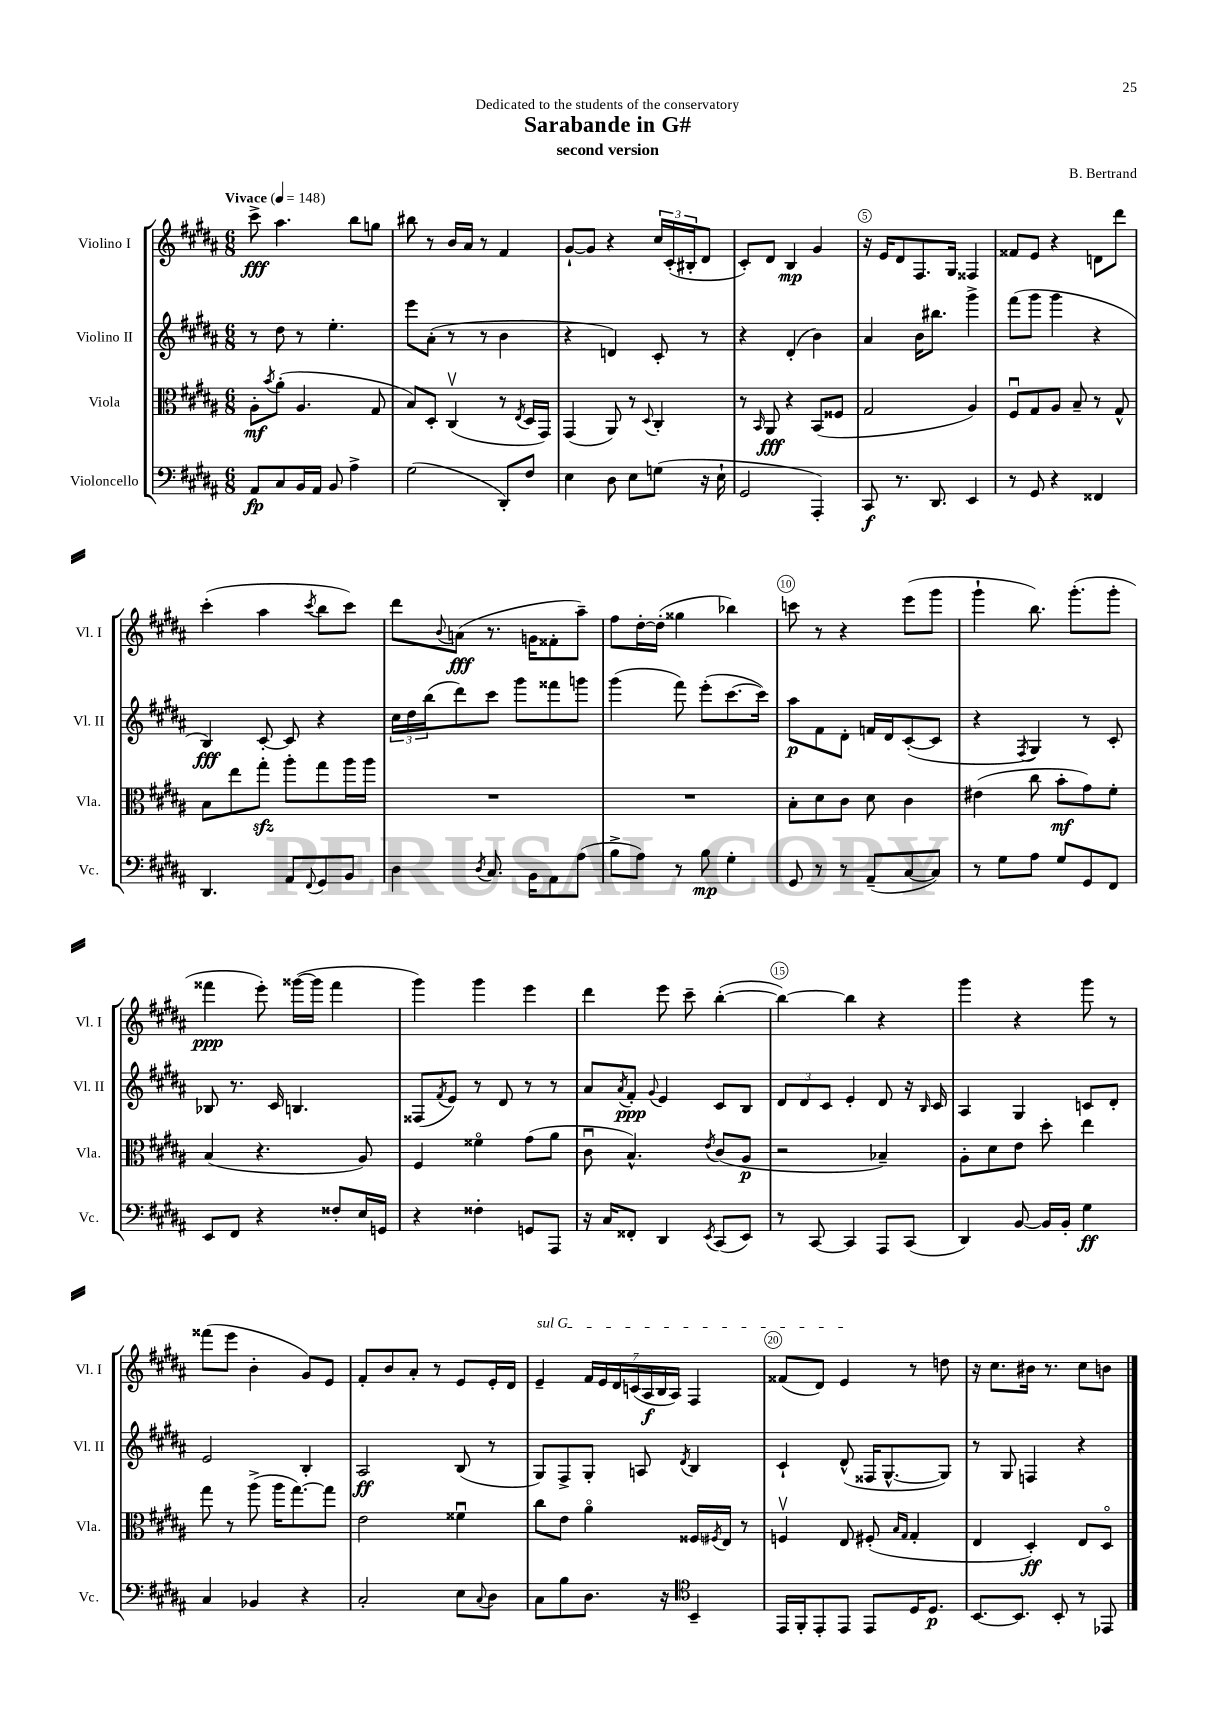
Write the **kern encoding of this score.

**kern	**dynam	**kern	**dynam	**kern	**dynam	**kern	**dynam
*part4	*part4	*part3	*part3	*part2	*part2	*part1	*part1
*staff4	*staff4	*staff3	*staff3	*staff2	*staff2	*staff1	*staff1
*I"Violoncello	*	*I"Viola	*	*I"Violino II	*	*I"Violino I	*
*I'Vc.	*	*I'Vla.	*	*I'Vl. II	*	*I'Vl. I	*
*clefF4	*	*clefC3	*	*clefG2	*	*clefG2	*
*k[f#c#g#d#a#]	*	*k[f#c#g#d#a#]	*	*k[f#c#g#d#a#]	*	*k[f#c#g#d#a#]	*
*M6/8	*	*M6/8	*	*M6/8	*	*M6/8	*
*MM148	*	*MM148	*	*MM148	*	*MM148	*
=1	=1	=1	=1	=1	=1	=1	=1
!	!	!	!	!	!	!LO:TX:a:B:t=Vivace	!
8AA#/L	fp	8A#'\L	mf	8r	.	8ccc#^\	fff
.	.	8qb/	.	.	.	.	.
8C#/	.	(8a#'\J	.	8dd#\	.	4.aa#\	.
16BB/L	.	4.A#/	.	8r	.	.	.
16AA#/JJ	.	.	.	.	.	.	.
8BB/	.	.	.	4.ee'\	.	.	.
4A#^\	.	.	.	.	.	8bb\L	.
.	.	8G#/	.	.	.	8ggn\J	.
=2	=2	=2	=2	=2	=2	=2	=2
(2G#\	.	8B/L)	.	8eee\L	.	8bb#X\	.
.	.	8D#'/J	.	(8a#'\J	.	8r	.
.	.	(4C#v/	.	8r	.	16b/LL	.
.	.	.	.	.	.	16a#/JJ	.
.	.	.	.	8r	.	8r	.
8DD#'/L)	.	8r	.	4b\	.	4f#/	.
.	.	8qE/	.	.	.	.	.
8F#/J	.	16D#/LL	.	.	.	.	.
.	.	16GG#/JJ)	.	.	.	.	.
=3	=3	=3	=3	=3	=3	=3	=3
4E\	.	(4GG#/	.	4r	.	[8g#`/L	.
.	.	.	.	.	.	8g#/J]	.
8D#\	.	8AA#/)	.	4dn/)	.	4r	.
8E\L	.	8r	.	.	.	.	.
.	.	8qqD#/	.	.	.	.	.
(8Gn\J	.	4C#'/	.	8c#'/	.	24cc#/LL	.
.	.	.	.	.	.	(24c#'/	.
.	.	.	.	.	.	24B#X'/J	.
16r	.	.	.	8r	.	8d#/J	.
16E`\	.	.	.	.	.	.	.
=4	=4	=4	=4	=4	=4	=4	=4
2GG#/	.	8r	.	4r	.	8c#'/L)	.
.	.	16qqBB/	.	.	.	.	.
.	.	8AA#/	fff	.	.	8d#/J	.
.	.	4r	.	(4d#'/	.	4B/	mp
4AAA#'/)	.	(8BB/L	.	4b\)	.	4g#/	.
.	.	8F##X/J	.	.	.	.	.
=5	=5	=5	=5	=5	=5	=5	=5
8CC#/	f	2G#/	.	4a#/	.	16r	.
.	.	.	.	.	.	16e/KL	.
8.r	.	.	.	.	.	8d#/	.
.	.	.	.	16b\KL	.	8.F#/	.
8.DD#/	.	.	.	8.bb#X\J	.	.	.
.	.	.	.	.	.	16G#/Jk	.
4EE/	.	4A#/)	.	4ggg#^\	.	4F##X/	.
=6	=6	=6	=6	=6	=6	=6	=6
8r	.	8F#u/L	.	(8fff#\L	.	8f##X/L	.
8GG#/	.	8G#/	.	8ggg#\J	.	8e/J	.
4r	.	8A#/J	.	4ggg#\	.	4r	.
.	.	8B~/	.	.	.	.	.
4FF##X/	.	8r	.	4r	.	8dn\L	.
.	.	8G#^^/	.	.	.	8ddd#\J	.
!!LO:LB:g=z
=7	=7	=7	=7	=7	=7	=7	=7
4.DD#/	.	8B\L	.	4B/)	fff	(4ccc#'\	.
.	.	8ee\	.	.	.	.	.
.	.	8gg#zz'\J	.	[8c#'/	.	4aa#\	.
8AA#/L	.	8aa#'\L	.	8c#/]	.	.	.
8qqFF#/	.	.	.	.	.	8qccc#/	.
8GG#/	.	8gg#\	.	4r	.	8bb\L	.
8BB/J	.	16aa#\L	.	.	.	8ccc#\J)	.
.	.	16aa#\JJ	.	.	.	.	.
=8	=8	=8	=8	=8	=8	=8	=8
4D#\	.	2.r	.	24cc#\LL	.	8ddd#\L	.
.	.	.	.	24dd#\	.	.	.
.	.	.	.	(24bb\J	.	.	.
.	.	.	.	.	.	8qqb/	.
.	.	.	.	8ddd#\)	.	(8an\J	fff
8qD#/	.	.	.	.	.	.	.
8.C#/	.	.	.	8ccc#\J	.	8.r	.
.	.	.	.	8ggg#\L	.	.	.
16BB\KL	.	.	.	.	.	16gn\KL	.
8AA#\	.	.	.	8fff##X\	.	8f##X'\	.
(8A#\J	.	.	.	8gggn\J	.	8aa#~\J)	.
=9	=9	=9	=9	=9	=9	=9	=9
8B^\L	.	2.r	.	(4ggg#\	.	8ff#\L	.
8A#\J)	.	.	.	.	.	[16dd#'\L	.
.	.	.	.	.	.	(16dd#'\JJ]	.
8r	.	.	.	8fff#\)	.	4gg##X\	.
8B\	mp	.	.	(8eee'\L	.	.	.
4G#'\	.	.	.	[8.ccc#\	.	4bb-X\)	.
.	.	.	.	16ccc#\Jk])	.	.	.
=10	=10	=10	=10	=10	=10	=10	=10
8GG#/	.	8B'\L	.	8aa#\L	p	8cccn\	.
8r	.	8d#\	.	8f#\	.	8r	.
8r	.	8c#\J	.	8d#'\J	.	4r	.
(8AA#~/L	.	8d#\	.	16fn/LL	.	.	.
.	.	.	.	16d#/J	.	.	.
[8C#/	.	4c#\	.	([8c#'/	.	(8eee\L	.
8C#/J])	.	.	.	8c#/J]	.	8ggg#\J	.
=11	=11	=11	=11	=11	=11	=11	=11
8r	.	(4e#X\	.	4r	.	4ggg#`\	.
8G#\L	.	.	.	.	.	.	.
.	.	.	.	8qF#/	.	.	.
8A#\J	.	8cc#\	.	4G#/)	.	8.bb\)	.
8G#/L	.	8b'\L	mf	.	.	.	.
.	.	.	.	.	.	(8.ggg#'\L	.
8GG#/	.	8g#\)	.	8r	.	.	.
8FF#/J	.	8f#'\J	.	8c#'/	.	8ggg#'\J	.
!!LO:LB:g=z
=12	=12	=12	=12	=12	=12	=12	=12
8EE/L	.	(4B/	.	8B-X/	.	4fff##X\	ppp
8FF#/J	.	.	.	8.r	.	.	.
4r	.	4.r	.	.	.	8eee'\)	.
.	.	.	.	16c#/	.	.	.
.	.	.	.	4.Bn/	.	([16ggg##X\LL	.
.	.	.	.	.	.	16ggg##\JJ]	.
8F##X'/L	.	.	.	.	.	4fff##\	.
16E/L	.	8A#/)	.	.	.	.	.
16GGn/JJ	.	.	.	.	.	.	.
=13	=13	=13	=13	=13	=13	=13	=13
4r	.	4F#/	.	(8F##X/L	.	4ggg#\)	.
.	.	.	.	8qf#/	.	.	.
.	.	.	.	8e/J)	.	.	.
4F##X'\	.	4f##X\	.	8r	.	4ggg#\	.
.	.	.	.	8d#/	.	.	.
8GGn/L	.	(8g#\L	.	8r	.	4eee\	.
8AAA#/J	.	8a#\J	.	8r	.	.	.
=14	=14	=14	=14	=14	=14	=14	=14
16r	.	8c#u\	.	8a#/L	.	4ddd#\	.
16C#/KL	.	.	.	.	.	.	.
.	.	.	.	8qa#/	.	.	.
8FF##X'/J	.	4.B^^/)	.	8f#'/J	ppp	.	.
.	.	.	.	8qqg#/	.	.	.
4DD#/	.	.	.	4e/	.	8eee\	.
.	.	.	.	.	.	8ccc#~\	.
8qEE/	.	8qe/	.	.	.	.	.
(8CC#/L	.	(8c#/L	.	8c#/L	.	([4bb'\	.
8EE/J)	.	8A#/J	p	8B/J	.	.	.
=15	=15	=15	=15	=15	=15	=15	=15
8r	.	2r	.	12d#/L	.	4bb\_)	.
.	.	.	.	12d#/	.	.	.
[8CC#/	.	.	.	.	.	.	.
.	.	.	.	12c#/J	.	.	.
4CC#/]	.	.	.	4e'/	.	4bb\]	.
8AAA#/L	.	4B-X~/)	.	8d#/	.	4r	.
(8CC#/J	.	.	.	16r	.	.	.
.	.	.	.	16qqB/	.	.	.
.	.	.	.	16c#/	.	.	.
=16	=16	=16	=16	=16	=16	=16	=16
4DD#/)	.	8A#'\L	.	4A#/	.	4ggg#\	.
.	.	8d#\	.	.	.	.	.
[8BB/	.	8e\J	.	4G#/	.	4r	.
16BB/LL]	.	8dd#'\	.	.	.	.	.
16BB'/JJ	.	.	.	.	.	.	.
4G#\	ff	4ee\	.	8cn/L	.	8ggg#\	.
.	.	.	.	8d#'/J	.	8r	.
!!LO:LB:g=z
=17	=17	=17	=17	=17	=17	=17	=17
4C#/	.	8gg#\	.	2e/	.	(8fff##X\L	.
.	.	8r	.	.	.	8eee\J	.
4BB-X/	.	(8aa#^\	.	.	.	4b'\	.
.	.	16aa#\KL	.	.	.	.	.
.	.	[8.gg#\)	.	.	.	.	.
4r	.	.	.	4B'/	.	8g#/L)	.
.	.	8gg#\J]	.	.	.	8e/J	.
=18	=18	=18	=18	=18	=18	=18	=18
2C#'/	.	2e\	.	2A#/	ff	8f#'/L	.
.	.	.	.	.	.	8b/	.
.	.	.	.	.	.	8a#'/J	.
.	.	.	.	.	.	8r	.
8E\L	.	4f##Xu\	.	(8B/	.	8e/L	.
8qqC#/	.	.	.	.	.	.	.
8D#\J	.	.	.	8r	.	16e'/L	.
.	.	.	.	.	.	16d#/JJ	.
=19	=19	=19	=19	=19	=19	=19	=19
!	!	!	!	!	!	!LO:TX:a:i:t=sul G	!
8C#\L	.	8cc#\L	.	8G#/L)	.	4e~/	.
8B\	.	8e\J	.	8F#^/	.	.	.
8.D#\J	.	4a#\	.	8G#'/J	.	28f#/LL	.
.	.	.	.	.	.	28e/	.
.	.	.	.	.	.	28d#/	.
.	.	.	.	.	.	(28cn/	.
.	.	.	.	8An/	.	.	.
.	.	.	.	.	.	28A#/	f
.	.	.	.	.	.	28B/	.
16r	.	.	.	.	.	.	.
.	.	.	.	.	.	28A#/JJ)	.
*clefC4	*	*	*	*	*	*	*
.	.	.	.	8qd#/	.	.	.
4BB~/	.	16F##X/LL	.	4B/	.	4F#/	.
.	.	8qF#X/	.	.	.	.	.
.	.	16E/JJ	.	.	.	.	.
.	.	8r	.	.	.	.	.
=20	=20	=20	=20	=20	=20	=20	=20
16EE/LL	.	4Fnv/	.	4c#`/	.	(8f##X/L	.
16FF#'/J	.	.	.	.	.	.	.
8EE'/	.	.	.	.	.	8d#/J)	.
8EE/J	.	8E/	.	(8d#^^/	.	4e/	.
8EE/L	.	(8F#X'/	.	16F##X/KL	.	.	.
.	.	.	.	[8.G#^^/	.	.	.
.	.	16qqB/LL	.	.	.	.	.
.	.	16qqG#/JJ	.	.	.	.	.
16D#/K	.	4G#'/	.	.	.	8r	.
8.D#/J	p	.	.	.	.	.	.
.	.	.	.	8G#/J])	.	8ddn\	.
=21	=21	=21	=21	=21	=21	=21	=21
[8.BB/L	.	4E/	.	8r	.	16r	.
.	.	.	.	.	.	8.cc#\L	.
.	.	.	.	8G#/	.	.	.
8.BB/J]	.	.	.	.	.	.	.
.	.	4D#'/)	ff	4Fn/	.	16b#X\Jk	.
.	.	.	.	.	.	8.r	.
8BB'/	.	.	.	.	.	.	.
8r	.	8E/L	.	4r	.	8cc#\L	.
8EE-X/	.	8D#/J	.	.	.	8bn\J	.
==	==	==	==	==	==	==	==
*-	*-	*-	*-	*-	*-	*-	*-
